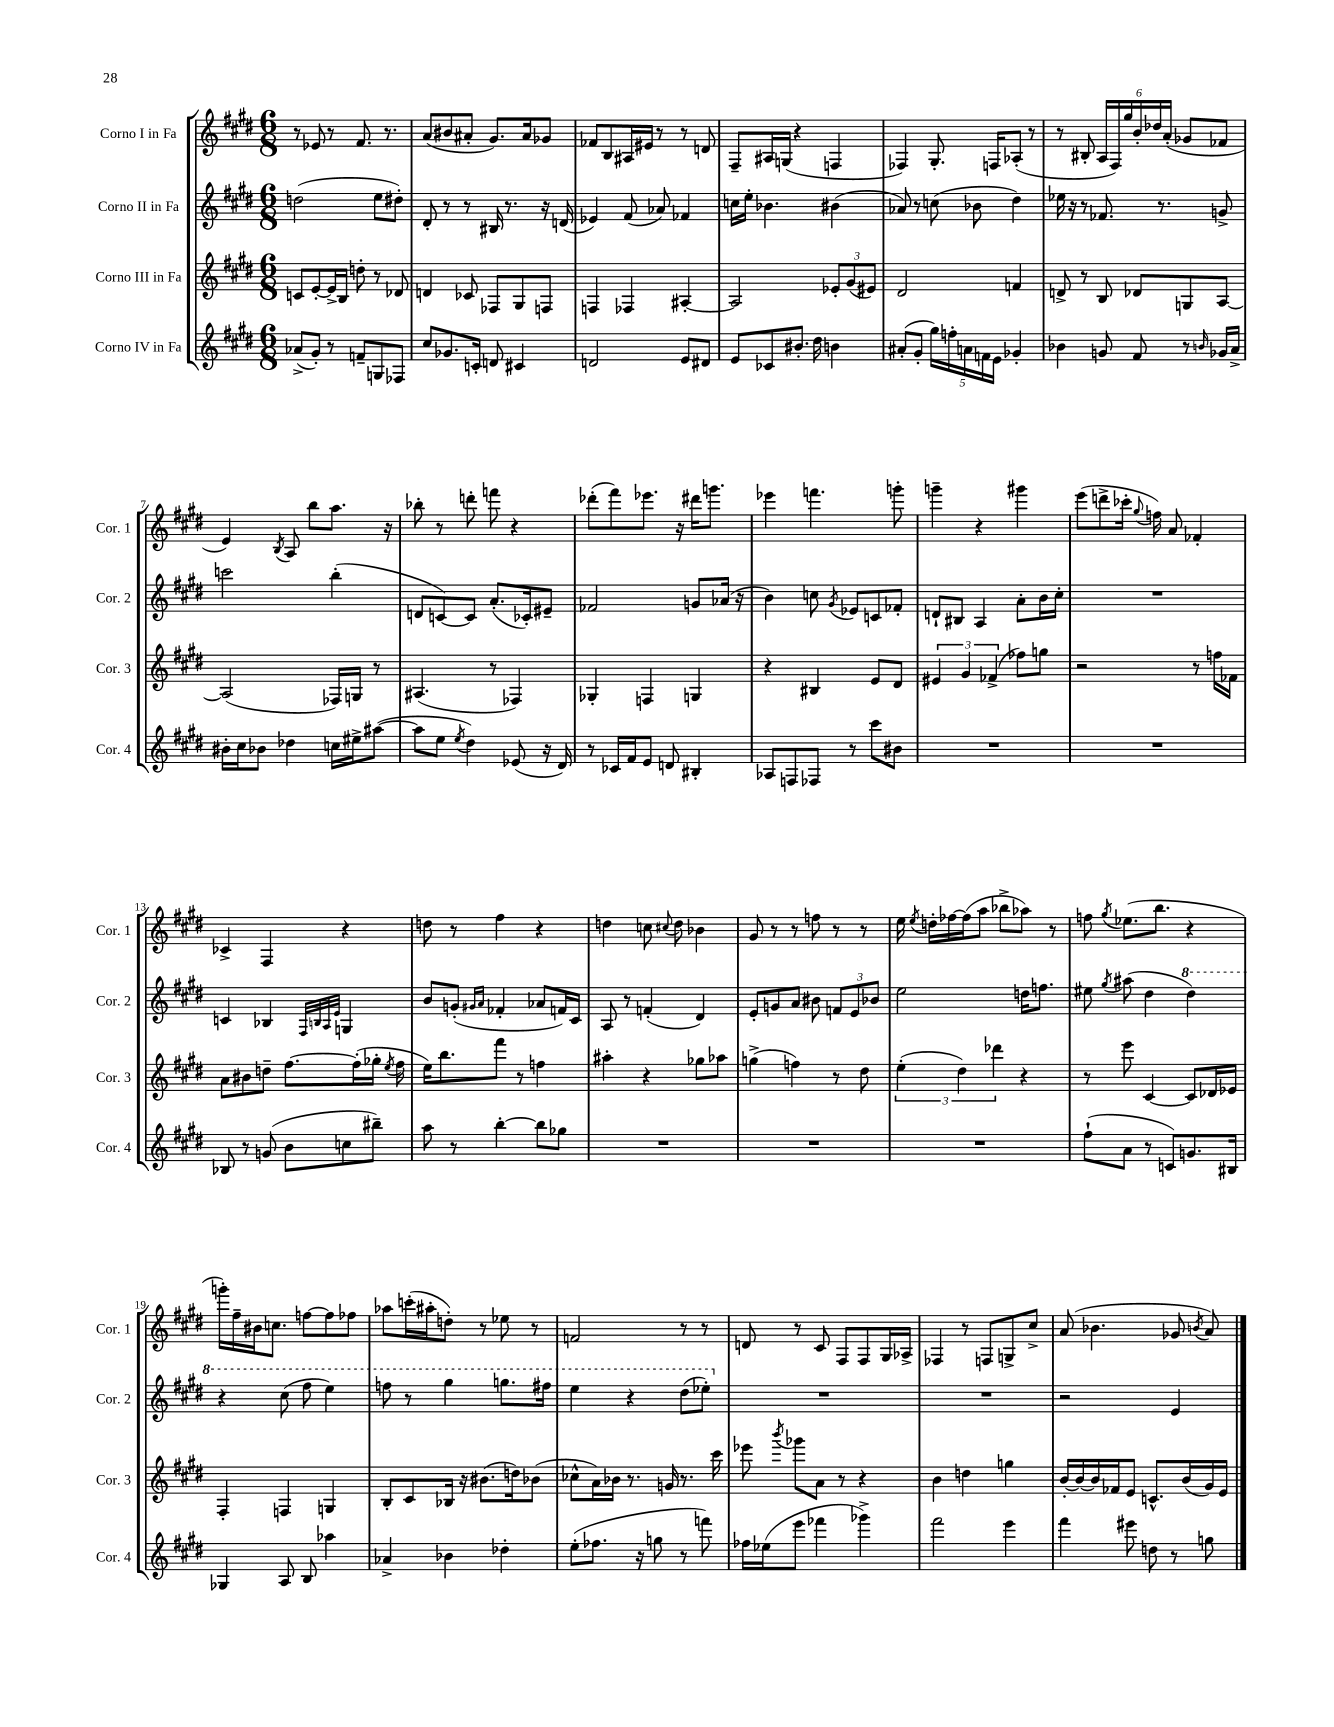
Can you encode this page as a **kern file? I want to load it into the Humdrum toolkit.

**kern	**kern	**kern	**kern
*staff4	*staff3	*staff2	*staff1
*clefG2	*clefG2	*clefG2	*clefG2
*k[f#c#g#d#]	*k[f#c#g#d#]	*k[f#c#g#d#]	*k[f#c#g#d#]
*M6/8	*M6/8	*M6/8	*M6/8
(8a-^	8c	(2dd	8r
8g#')	[8e'	.	8e-
8r	16e^]	.	8r
.	16B	.	.
8f~	8dd'	.	8.f#
8G	8r	8ee	.
.	.	.	8.r
8F-	8d-	8dd#')	.
=	=	=	=
8cc#	4d	8d#'	(8a
8.g-	.	8r	8b#
.	8c-	8r	8a#'
16c'	.	.	.
8d	8F-	16B#	8.g#)
.	.	8.r	.
4c#	8G#	.	.
.	.	.	16a#
.	8F	16r	8g-
.	.	(16d	.
=	=	=	=
2d	4F	4e-)	8f-
.	.	.	8B
.	4F-	(8f#	16A#
.	.	.	16e#
.	.	8a-)	8r
8e	[4A#'	4f-	8r
8d#	.	.	8d
=	=	=	=
8e	2A#]	16cc	8F#~
.	.	16ee'	.
8c-	.	4.b-	16A#
.	.	.	(16G
8.b#'	.	.	4r
16dd#	.	.	.
4b	12e-'	(4b#	4F
.	(12g#	.	.
.	12e#)	.	.
=	=	=	=
(8a#'	2d#	8a-)	4F-)
8g#'	.	8r	.
20gg#)	.	(8cc	8.G#'
20ff'	.	.	.
20a	.	.	.
.	.	8b-	.
20f	.	.	.
.	.	.	16F
20e	.	.	.
4g-'	4f	4dd#)	(8A-'
.	.	.	8r
=	=	=	=
4b-	8d^	16ee-	8r
.	.	16r	.
.	8r	8r	8B#'
8g	8B	8.f-	24A
.	.	.	24F#)
.	.	.	24gg#
8f#	8d-	.	24b'
.	.	.	24dd-
.	.	8.r	.
.	.	.	(24a'
8r	8G	.	8g-
16qqb	.	.	.
16g-	[8A	8g^	8f-
16a^	.	.	.
=	=	=	=
16b#'	(2A]	2ccc	4e)
16cc#	.	.	.
8b-	.	.	.
.	.	.	8qB
4dd-	.	.	8A
.	.	.	8bb
16cc	16F-)	(4bb'	8.aa
16ee#^	16G	.	.
([8aa#	8r	.	.
.	.	.	16r
=	=	=	=
8aa#]	(4.A#	8d	8bb-'
8ee	.	[8c)	8r
8qee	.	.	.
4dd#)	.	8c]	8ddd'
.	8r	(8.a'	8fff
(8e-	4F-)	.	4r
.	.	16c-')	.
16r	.	8e#~	.
16d#)	.	.	.
=	=	=	=
8r	4G-'	2f-	(8ddd-'
16c-	.	.	8fff#)
16f#	.	.	.
8e	4F	.	8.eee-
8d	.	.	.
.	.	.	16r
4B#'	4G	8g	16ddd#
.	.	.	8.ggg
.	.	(16a-	.
.	.	16r	.
=	=	=	=
8A-	4r	4b)	4eee-
8F	.	.	.
8F-	4B#	8cc	4.fff
.	.	8qg#	.
8r	.	8e-	.
8ccc#	8e	8c	.
8b#	8d#	8f-'	8ggg'
=	=	=	=
2.r	6e#	8d`	4ggg~
.	.	8B#	.
.	6g#	.	.
.	.	4A	4r
.	(6f-^	.	.
.	8ff-)	8a'	4ggg#
.	8gg	16b	.
.	.	16cc#'	.
=	=	=	=
2.r	2r	2.r	(8eee
.	.	.	8ddd^
.	.	.	16ccc-'
.	.	.	8qqgg#
.	.	.	16ff)
.	.	.	8a
.	8r	.	4f-'
.	16ff	.	.
.	16f-	.	.
=	=	=	=
8B-	8a	4c	4c-^
8r	8b#	.	.
(8g	8dd~	4B-	4F#
8b	[8.ff#	.	.
.	.	32qqF#	.
.	.	32qqB	.
.	.	32qqA	.
.	.	32qqe	.
8cc	.	4G	4r
.	(16ff#']	.	.
8bb#~)	16gg-'	.	.
.	8qee	.	.
.	16ff#	.	.
=	=	=	=
8aa	16ee)	8b	8dd
.	8.bb	.	.
8r	.	(8g'	8r
.	.	16qqg#	.
.	.	16qqa	.
[4bb'	8fff#	4f-'	4ff#
.	8r	.	.
8bb]	4ff	8a-	4r
8gg-	.	16f)	.
.	.	16c#	.
=	=	=	=
2.r	4aa#'	8A	4dd
.	.	8r	.
.	4r	(4f'	8cc
.	.	.	8qqcc#
.	.	.	8dd
.	8gg-	4d#)	4b-
.	8aa-	.	.
=	=	=	=
2.r	(4gg^	8e'	8g#
.	.	8g	8r
.	4ff)	8a	8r
.	.	8b#	8ff
.	8r	12f	8r
.	.	12e	.
.	8dd#	.	8r
.	.	12b-	.
=	=	=	=
2.r	(6ee'	2ee	16ee
.	.	.	8qee
.	.	.	16dd'
.	.	.	[16ff-
.	6dd#)	.	.
.	.	.	(16ff-]
.	.	.	8aa
.	6ddd-	.	.
.	.	.	8bb-^
.	4r	16dd	8aa-)
.	.	8.ff	.
.	.	.	8r
=	=	=	=
(8ff#`	8r	8ee#	8ff
.	.	8qgg#	8qgg#
8a	8eee	(8aa#	(8.ee-
8r	[4c#	4dd#	.
.	.	.	8.bb
8c)	.	.	.
8.g	8c#]	4ddd#)	4r
.	16d-	.	.
16B#	16e-	.	.
=	=	=	=
4G-	4F#'	4r	16ggg')
.	.	.	16ff#~
.	.	.	16b#
.	.	.	8.cc
8A	4F	(8ccc#	.
8B	.	8fff#	[8ff
4aa-	4G	4eee)	8ff]
.	.	.	8ff-
=	=	=	=
4a-^	8B'	8fff	8aa-
.	8c#	8r	(16ccc'
.	.	.	16aa#'
4b-	16B-	4ggg#	8dd')
.	16r	.	.
.	(8.b#	.	8r
4dd-'	.	8.ggg	8ee-
.	16dd)	.	.
.	(8b-	.	8r
.	.	16fff#	.
=	=	=	=
(8ee'	8cc-^^	4eee	2f
8.ff-	16a)	.	.
.	16b-	.	.
.	8.r	4r	.
16r	.	.	.
8gg	.	.	.
.	16g	.	.
8r	8.r	(8ddd#	8r
8fff)	.	8eee-')	8r
.	16ccc#	.	.
=	=	=	=
16ff-	8eee-	2.r	8d
(16ee-	.	.	.
.	8qbbb	.	.
8eee	8ggg-	.	8r
4fff-	8a	.	8c#
.	8r	.	8F#
4ggg-^)	4r	.	8F#
.	.	.	16G#
.	.	.	16A-^
=	=	=	=
2fff#	4b	2.r	4F-
.	4dd	.	8r
.	.	.	8F
4eee	4gg	.	8G^
.	.	.	8cc#^
=	=	=	=
4fff#	[16b'	2r	(8a
.	16b_	.	.
.	16b]	.	4.b-
.	16f-	.	.
8eee#	8e	.	.
8dd	8.c^^	.	.
8r	.	4e	8g-
.	(16b	.	.
.	.	.	8qb
8gg	16g#)	.	8a)
.	16e	.	.
==	==	==	==
*-	*-	*-	*-
